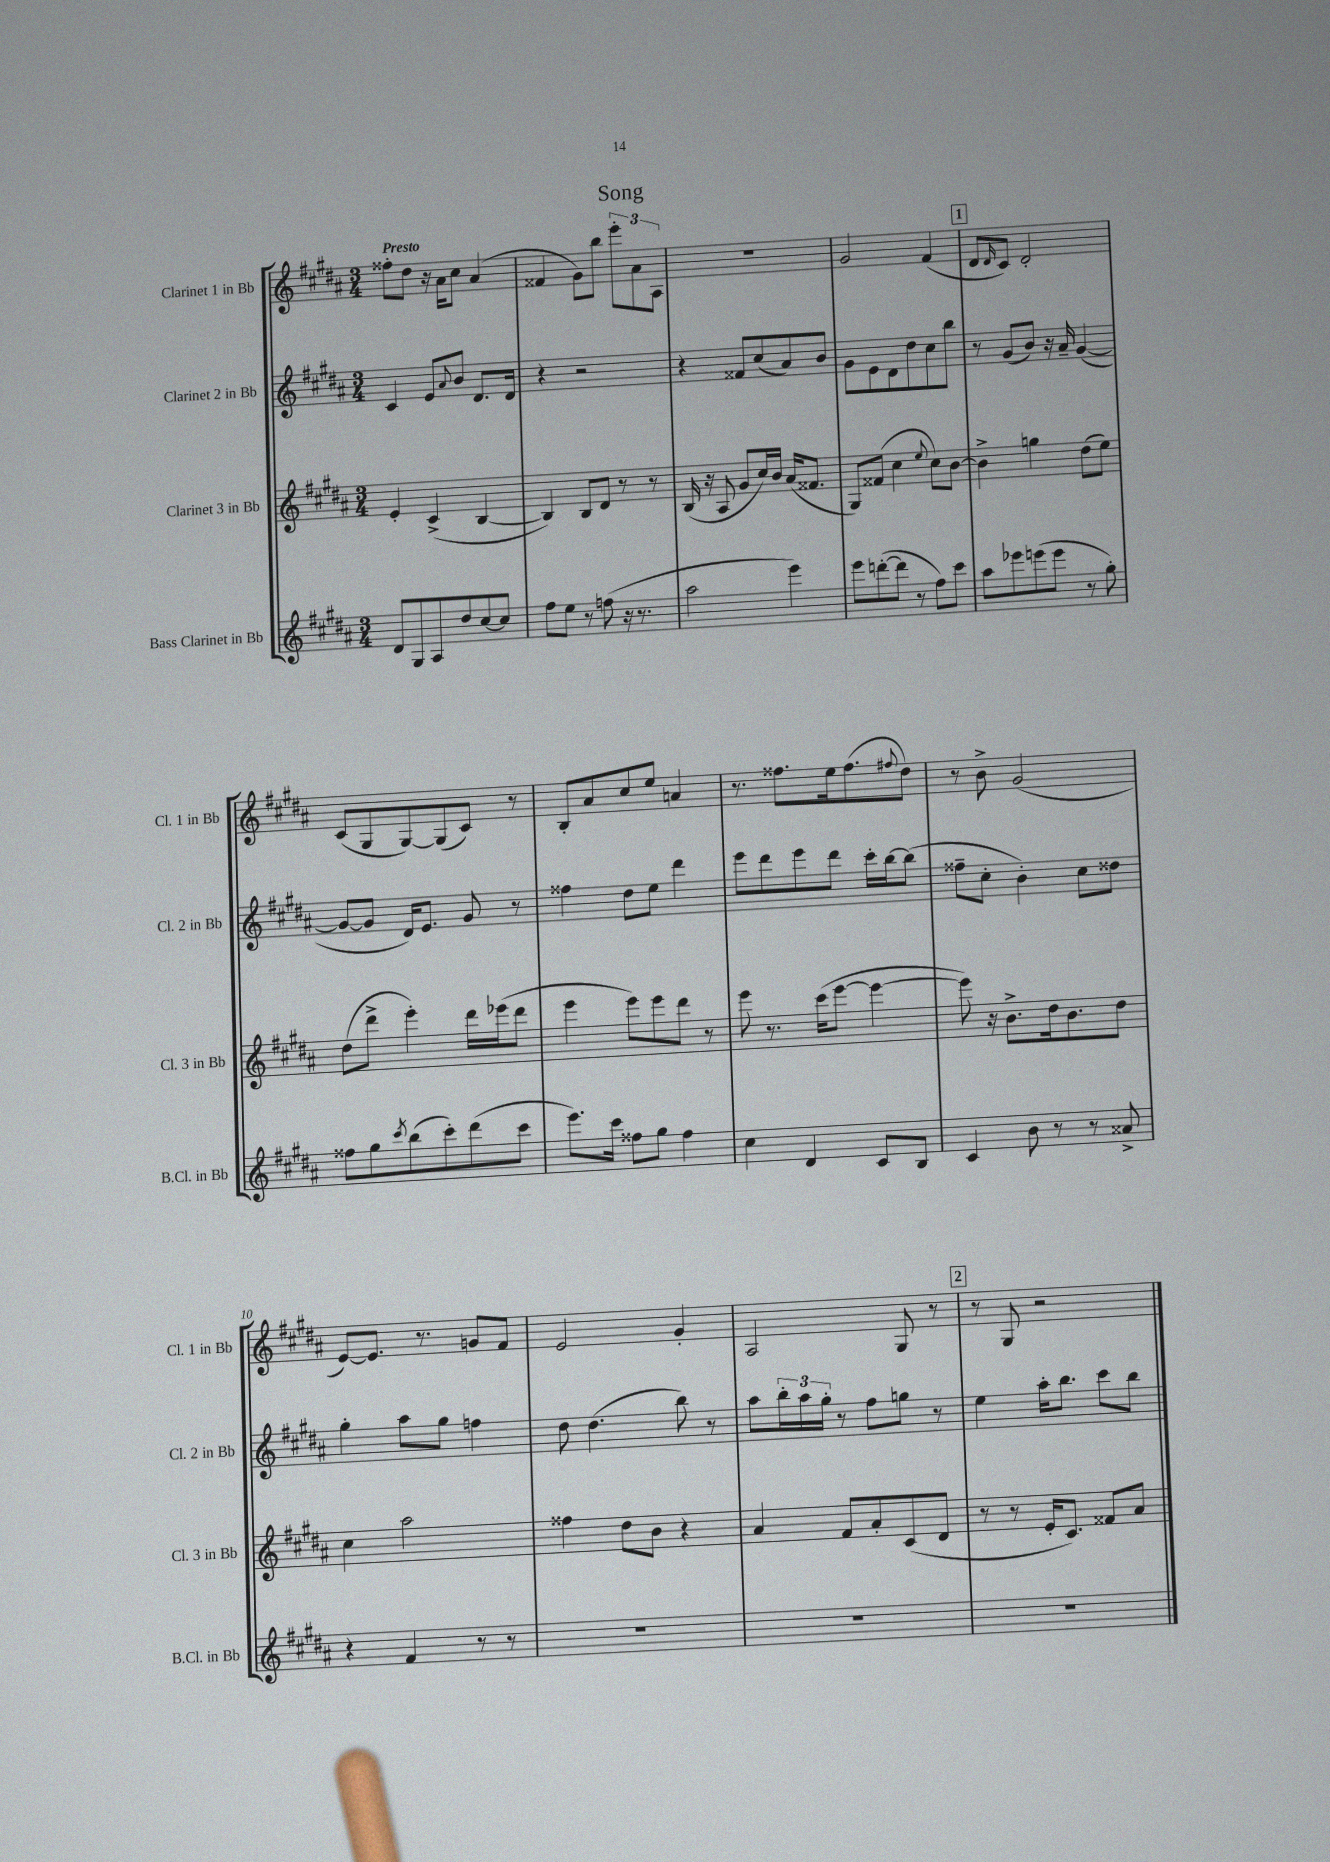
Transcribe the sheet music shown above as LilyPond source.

\header { title = "Song" }
<<
\new StaffGroup <<
\new Staff = "s0" \with { instrumentName = "Clarinet 1 in Bb" shortInstrumentName = "Cl. 1 in Bb" } {
    \clef treble \key b \major \numericTimeSignature \time 3/4 \tempo "Presto"
    fisis''8-. dis''8 r16 ais'16 cis''8 ais'4( |
    fisis'4 gis'8) b''8 \tuplet 3/2 { e'''8-. ais'8 ais8 } |
    R2. |
    gis'2 fis'4( |
    \mark \markup { \box "1" } dis'8 \grace { dis'16 } cis'8) dis'2-. |
    cis'8( gis8 gis8~) gis8( cis'8) r8 |
    b8-. ais'8 cis''8 e''8 a'4 |
    r8. fisis''8. e''16 fisis''8.( \appoggiatura { fis''8 } dis''8) |
    r8 b'8-> gis'2( |
    e'8~) e'8. r8. g'8 fis'8 |
    e'2 gis'4-. |
    ais2 gis8 r8 |
    \mark \markup { \box "2" } r8 gis8 r2 \bar "|." |
}
\new Staff = "s1" \with { instrumentName = "Clarinet 2 in Bb" shortInstrumentName = "Cl. 2 in Bb" } {
    \clef treble \key b \major \numericTimeSignature \time 3/4
    cis'4 e'8 \appoggiatura { ais'8 } b'8 dis'8. dis'16 |
    r4 r2 |
    r4 fisis'8 cis''8( ais'8) b'8 |
    gis'8 e'8 dis'8 dis''8 cis''8 b''8 |
    \mark \markup { \box "1" } r8 gis'8( b'8) r16 ais'16-- gis'4~( |
    gis'8~ gis'8 dis'16) e'8. gis'8 r8 |
    fisis''4 dis''8 e''8 dis'''4 |
    e'''8 dis'''8 e'''8 dis'''8 cis'''16-. b''16~ b''8( |
    fisis''8-- cis''8-. b'4-.) cis''8 disis''8 |
    gis''4-. ais''8 gis''8 f''4 |
    dis''8 dis''4.( b''8) r8 |
    ais''8 \tuplet 3/2 { b''16-. ais''16 gis''16-. } r8 fis''8 g''8 r8 |
    \mark \markup { \box "2" } e''4 ais''16-. b''8. cis'''8 b''8 \bar "|." |
}
\new Staff = "s2" \with { instrumentName = "Clarinet 3 in Bb" shortInstrumentName = "Cl. 3 in Bb" } {
    \clef treble \key b \major \numericTimeSignature \time 3/4
    e'4-. cis'4->( b4~ |
    b4) b8 dis'8 r8 r8 |
    b16( r16 ais8 gis'8 cis''16) b'16 ais'16( fisis'8. |
    gis8) fisis'8( cis''4 \appoggiatura { e''8 } cis''8) b'8~ |
    \mark \markup { \box "1" } b'4-> g''4 dis''8( e''8) |
    dis''8( dis'''8-> e'''4-.) dis'''16 ees'''16( dis'''8 |
    e'''4 e'''8) e'''8 dis'''8 r8 |
    e'''8 r8. cis'''16( e'''8~ e'''4~ |
    e'''8) r16 b'8.-> dis''16 b'8. dis''8 |
    cis''4 ais''2 |
    fisis''4 dis''8 b'8 r4 |
    ais'4 fis'8 ais'8-. cis'8( dis'8 |
    \mark \markup { \box "2" } r8 r8 e'16-. cis'8.) fisis'8 ais'8 \bar "|." |
}
\new Staff = "s3" \with { instrumentName = "Bass Clarinet in Bb" shortInstrumentName = "B.Cl. in Bb" } {
    \clef treble \key b \major \numericTimeSignature \time 3/4
    dis'8 gis8 ais8 dis''8 cis''8~ cis''8 |
    fis''8 e''8 r8 f''8( r16 r8. |
    ais''2 e'''4) |
    e'''8 d'''8~-.( d'''8 r8 fis''8) cis'''8 |
    \mark \markup { \box "1" } ais''8 ees'''8 e'''8( e'''8 r8 gis''8-.) |
    fisis''8 gis''8 \acciaccatura { cis'''8 } b''8( cis'''8-.) dis'''8( cis'''8 |
    e'''8.) cis'''16 fisis''8 gis''8 fisis''4 |
    cis''4 dis'4 cis'8 b8 |
    cis'4 b'8 r8 r8 aisis'8-> |
    r4 fis'4 r8 r8 |
    R2. |
    R2. |
    \mark \markup { \box "2" } R2. \bar "|." |
}
>>
>>
\layout { \context { \Score \override BarNumber.break-visibility = ##(#f #t #t) barNumberVisibility = #(every-nth-bar-number-visible 5) } }
